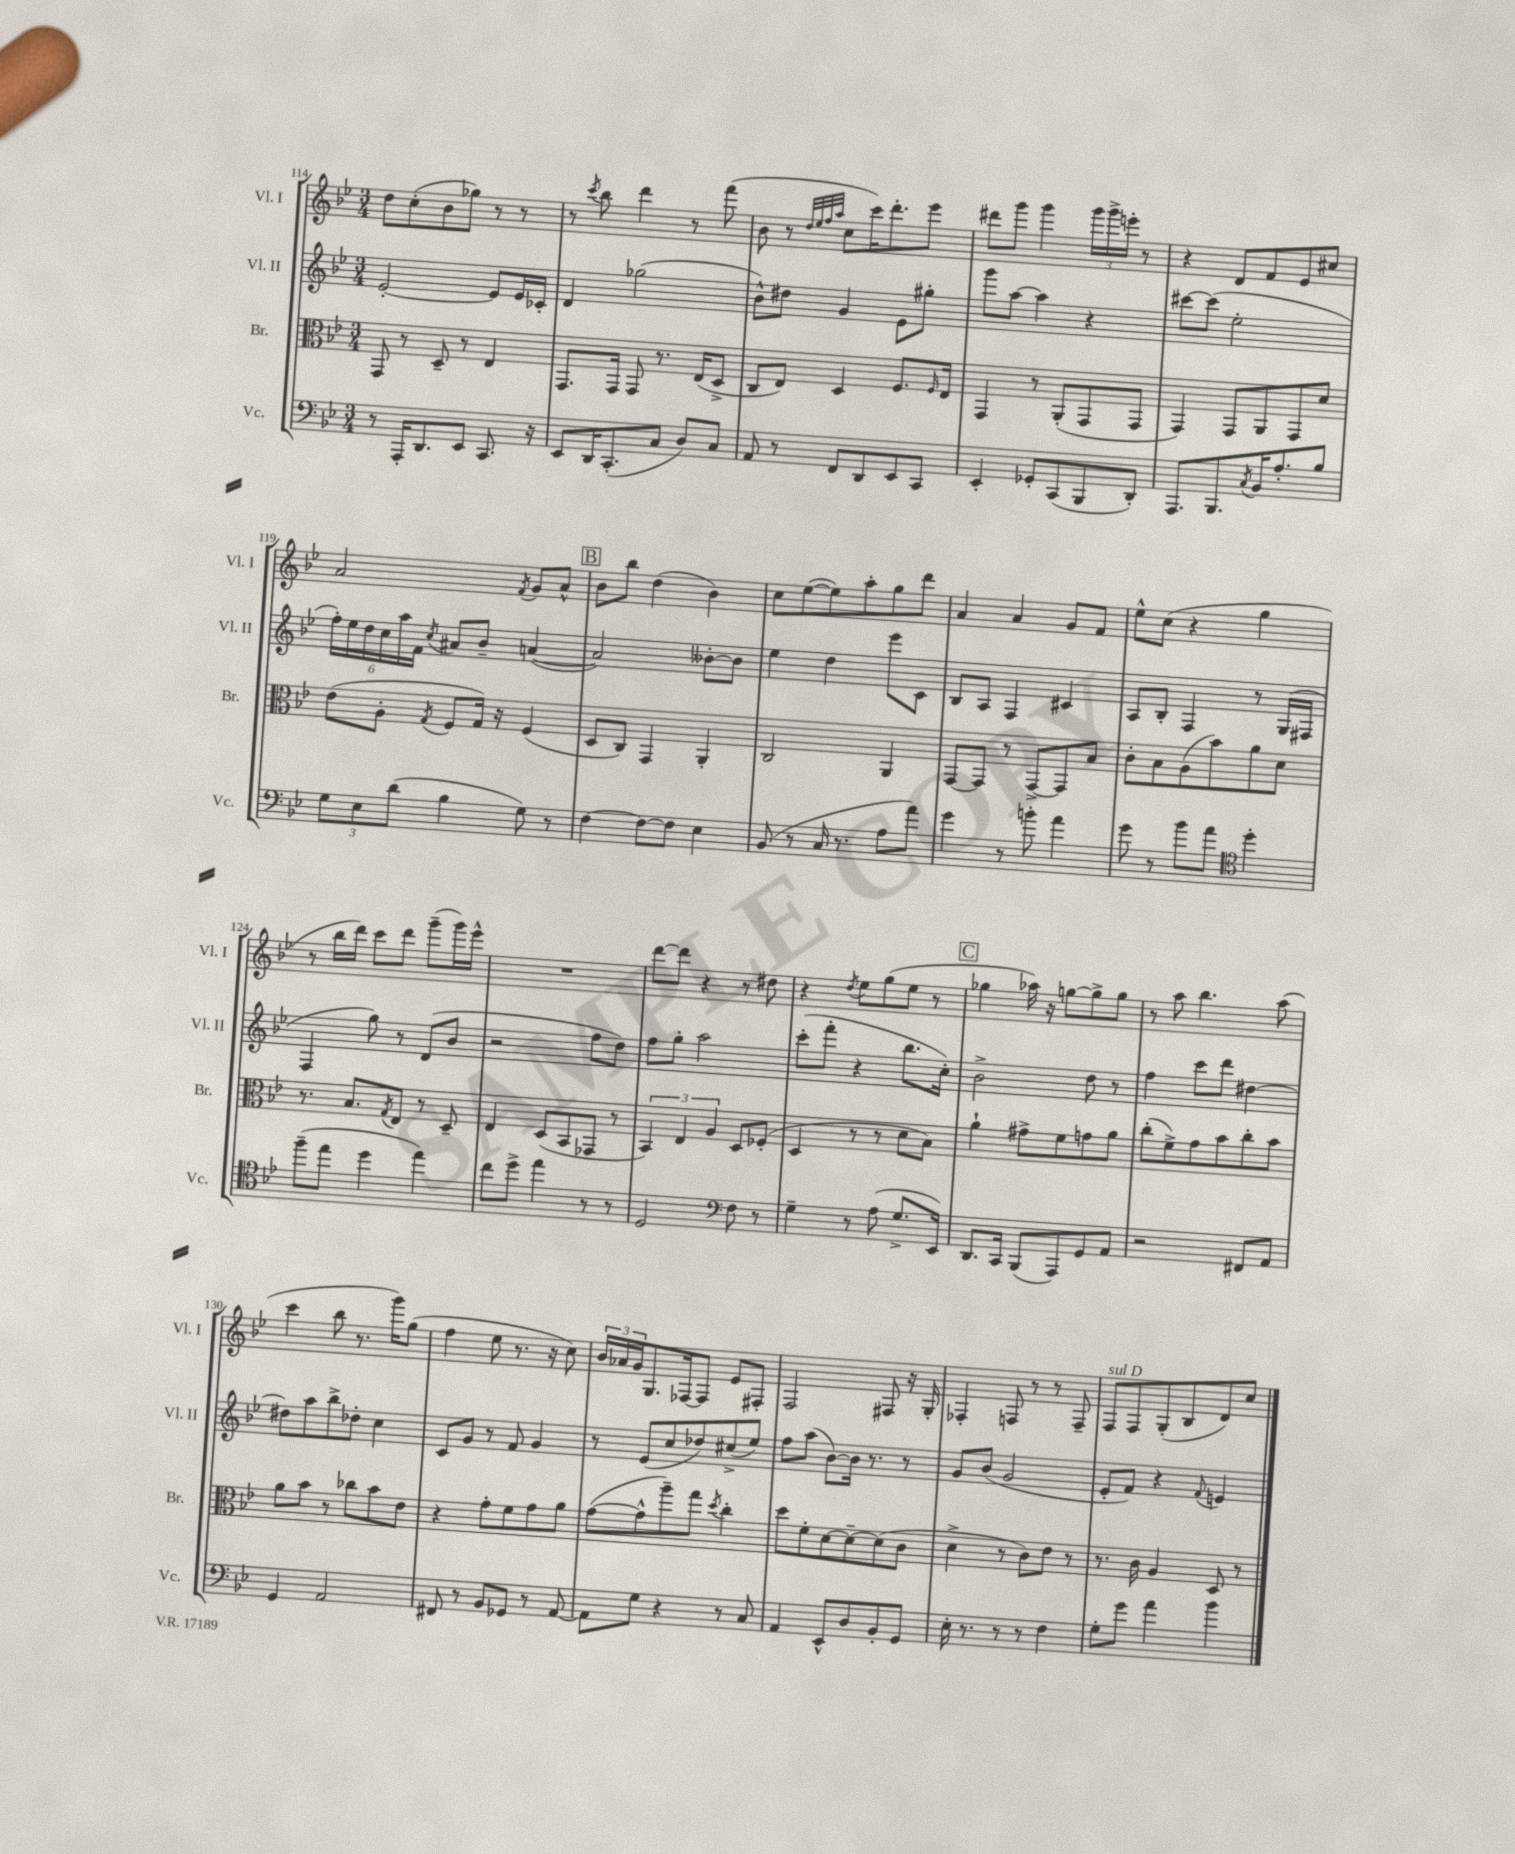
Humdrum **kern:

**kern	**kern	**kern	**kern
*staff4	*staff3	*staff2	*staff1
*clefF4	*clefC3	*clefG2	*clefG2
*k[b-e-]	*k[b-e-]	*k[b-e-]	*k[b-e-]
*M3/4	*M3/4	*M3/4	*M3/4
8r	8GG	[2e-'	8dd
16AAA'	8r	.	(8cc'
8.DD	.	.	.
.	8D~	.	8b-
8EE-	8r	.	8gg-)
8.CC	4E-	8e-]	8r
.	.	16e-	8r
16r	.	16c-'	.
=	=	=	=
8EE-	8.GG	4d	8r
.	.	.	8qccc
16DD	.	.	8bb-
(8.CC'	16GG	.	.
.	8GG	(2gg-	4ddd
8C	8.r	.	.
8D)	.	.	8r
.	(16E-	.	.
8C	8D^	.	(8fff
=	=	=	=
8AA	8C	8b-^^)	8b-
8r	8E-)	8dd#	8r
.	.	.	32qqdd
.	.	.	32qqee-
.	.	.	32qqff
.	.	.	32qqaa
8FF	4D	4g	8cc
8DD	.	.	16ccc)
.	.	.	8.ddd'
8EE-	8.F	8e-	.
8CC	.	8gg#'	8eee-
.	16qqF	.	.
.	16E-	.	.
=	=	=	=
4EE-'	4GG	8ggg	8ddd#
.	.	[8aa	8ggg
8GG-'	8r	4aa]	4ggg
(8CC	(8AA'	.	.
8BBB-	8GG	4r	24ggg
.	.	.	24ggg^
.	.	.	24eee'
8DD')	8GG	.	8r
=	=	=	=
8.AAA	4GG)	[8ccc#	4r
.	.	(8ccc#]	.
8.BBB-	.	.	.
.	8GG	2ee-'	8d
8qC	.	.	.
16BB-	8AA	.	8f
8.A'	.	.	.
.	8GG	.	8e-
8B-	8d	.	8cc#
=	=	=	=
12G	(8e-	24ff')	2a
.	.	24ee-	.
12E-	.	24dd	.
.	8A'	24cc	.
(12d	.	24aa	.
.	.	24f	.
.	8qG	8qcc	.
4B-	8F	8a#	.
.	16G)	8b-~	.
.	16r	.	.
.	.	.	8qf
8G)	(4F	([4a	8g
8r	.	.	8a^^
=	=	=	=
[4F	8D	2a])	8b-
.	8C)	.	8bb-
8F_	4GG	.	(4dd
8F]	.	.	.
4E-	4AA'	[8b--'	4b-)
.	.	8b--]	.
=	=	=	=
(8BB-	2C	4ee-	8cc
8r	.	.	([8ee-
16C	.	4dd	8ee-])
8.r	.	.	.
.	.	.	8aa'
8A	4AA	8eee-	8gg
8a)	.	8c	8ddd
=	=	=	=
4g	[8GG	8B-	4a
.	8GG]	8A	.
8r	8r	4F	4a
8b'	[8GG^	.	.
4a	8GG]	4c#	8g
.	8B-	.	8f
=	=	=	=
8g	8c'	8A	8ee-^^
8r	8B-	8B-'	(8cc
8b-	(8A	4F	4r
8a	8b-)	.	.
*clefC4	*	*	*
4dd'	8a	8r	4gg
.	8d	(16G	.
.	.	16F#	.
=	=	=	=
(8ff~	8.r	4F	8r
8ee-	.	.	16bb-
.	8.B-	.	16ddd)
4dd	.	8gg)	8ccc
.	8qG	.	.
.	8E-	8r	8ddd
4ee-)	8r	(8d	(8ggg~
.	8D~	8b-	16ggg)
.	.	.	16eee-^^
=	=	=	=
8cc	4E-	2r	2.r
8dd^	.	.	.
4ee-	(8D	.	.
.	8BB-	.	.
8r	8GG-	8ff	.
8r	8r	8dd)	.
=	=	=	=
2D	6BB-)	8ff	[8ddd
.	.	8gg'	8ddd]
.	6E-	.	.
.	.	2aa	4r
.	6A	.	.
*clefF4	*	*	*
8F	8D	.	8r
8r	(8F-'	.	8dd#
=	=	=	=
4G~	4D	(8ccc'	4r
.	.	8fff'	.
.	.	.	8qdd
8r	8r	4r	8ee-
(8A	8r	.	(8gg
8.G^	8d	8.bb-	8ee-
.	8B-)	.	8r
16EE-)	.	16cc')	.
=	=	=	=
8.DD	4a`	2b-^	4gg-
16CC	.	.	.
(8BBB-	8g#^	.	16aa-)
.	.	.	16r
8AAA)	8f	.	[8gg
8GG	8g	8dd	8gg^]
8AA	8a	8r	8gg
=	=	=	=
2r	(8cc'	4ff	8r
.	8f^)	.	8aa
.	8g	8ccc	4.bb-
.	8b-	8ddd	.
8FF#	8cc'	[4dd#	.
8AA	8b-	.	(8aa
=	=	=	=
4GG	8a	8dd#]	4ccc
.	8b-	8aa	.
2AA	8r	8bb-^	8bb-
.	8cc-	8dd-'	8.r
.	8b-	4cc	.
.	.	.	16ggg)
.	8e-	.	(8gg
=	=	=	=
8FF#	4r	8c	4ff
8r	.	8g	.
8BB-	8g'	8r	8ee-
8GG-	8f	8f	8.r
8r	8g	4g	.
.	.	.	16r
[8AA	8a	.	8cc)
=	=	=	=
8AA]	([8g	8r	24b-
.	.	.	24a-
.	.	.	24g
8G	8g^^]	(8e-	8.G
4r	8aa~)	8cc	.
.	.	.	[16F-
.	8gg	8dd-)	8F-]
.	8qdd	.	.
8r	4cc'	(8cc#^	8e-
8C	.	8ee-)	8F#'
=	=	=	=
4AA	8dd	8ff	2F
.	8f'	(8aa	.
8EE-^^	[8d	[8b-)	.
8D	8d~_	16b-]	.
.	.	8.r	.
8BB-'	(8d]	.	8F#
8GG	8c	8r	16r
.	.	.	16G'
=	=	=	=
16E-'	4d^	8g	4F-'
8.r	.	.	.
.	.	(8b-	.
8r	8r	2g	8F
8r	8c)	.	8r
4F	8e-	.	8r
.	8r	.	8F~
=	=	=	=
8G'	8.r	8e-'	8F
8g	.	8f)	8F
.	16c	.	.
4a	4A	4r	(8G'
.	.	.	8B-
.	.	8qqf	.
4b-	8D	4e	8d)
.	8r	.	8cc
==	==	==	==
*-	*-	*-	*-
